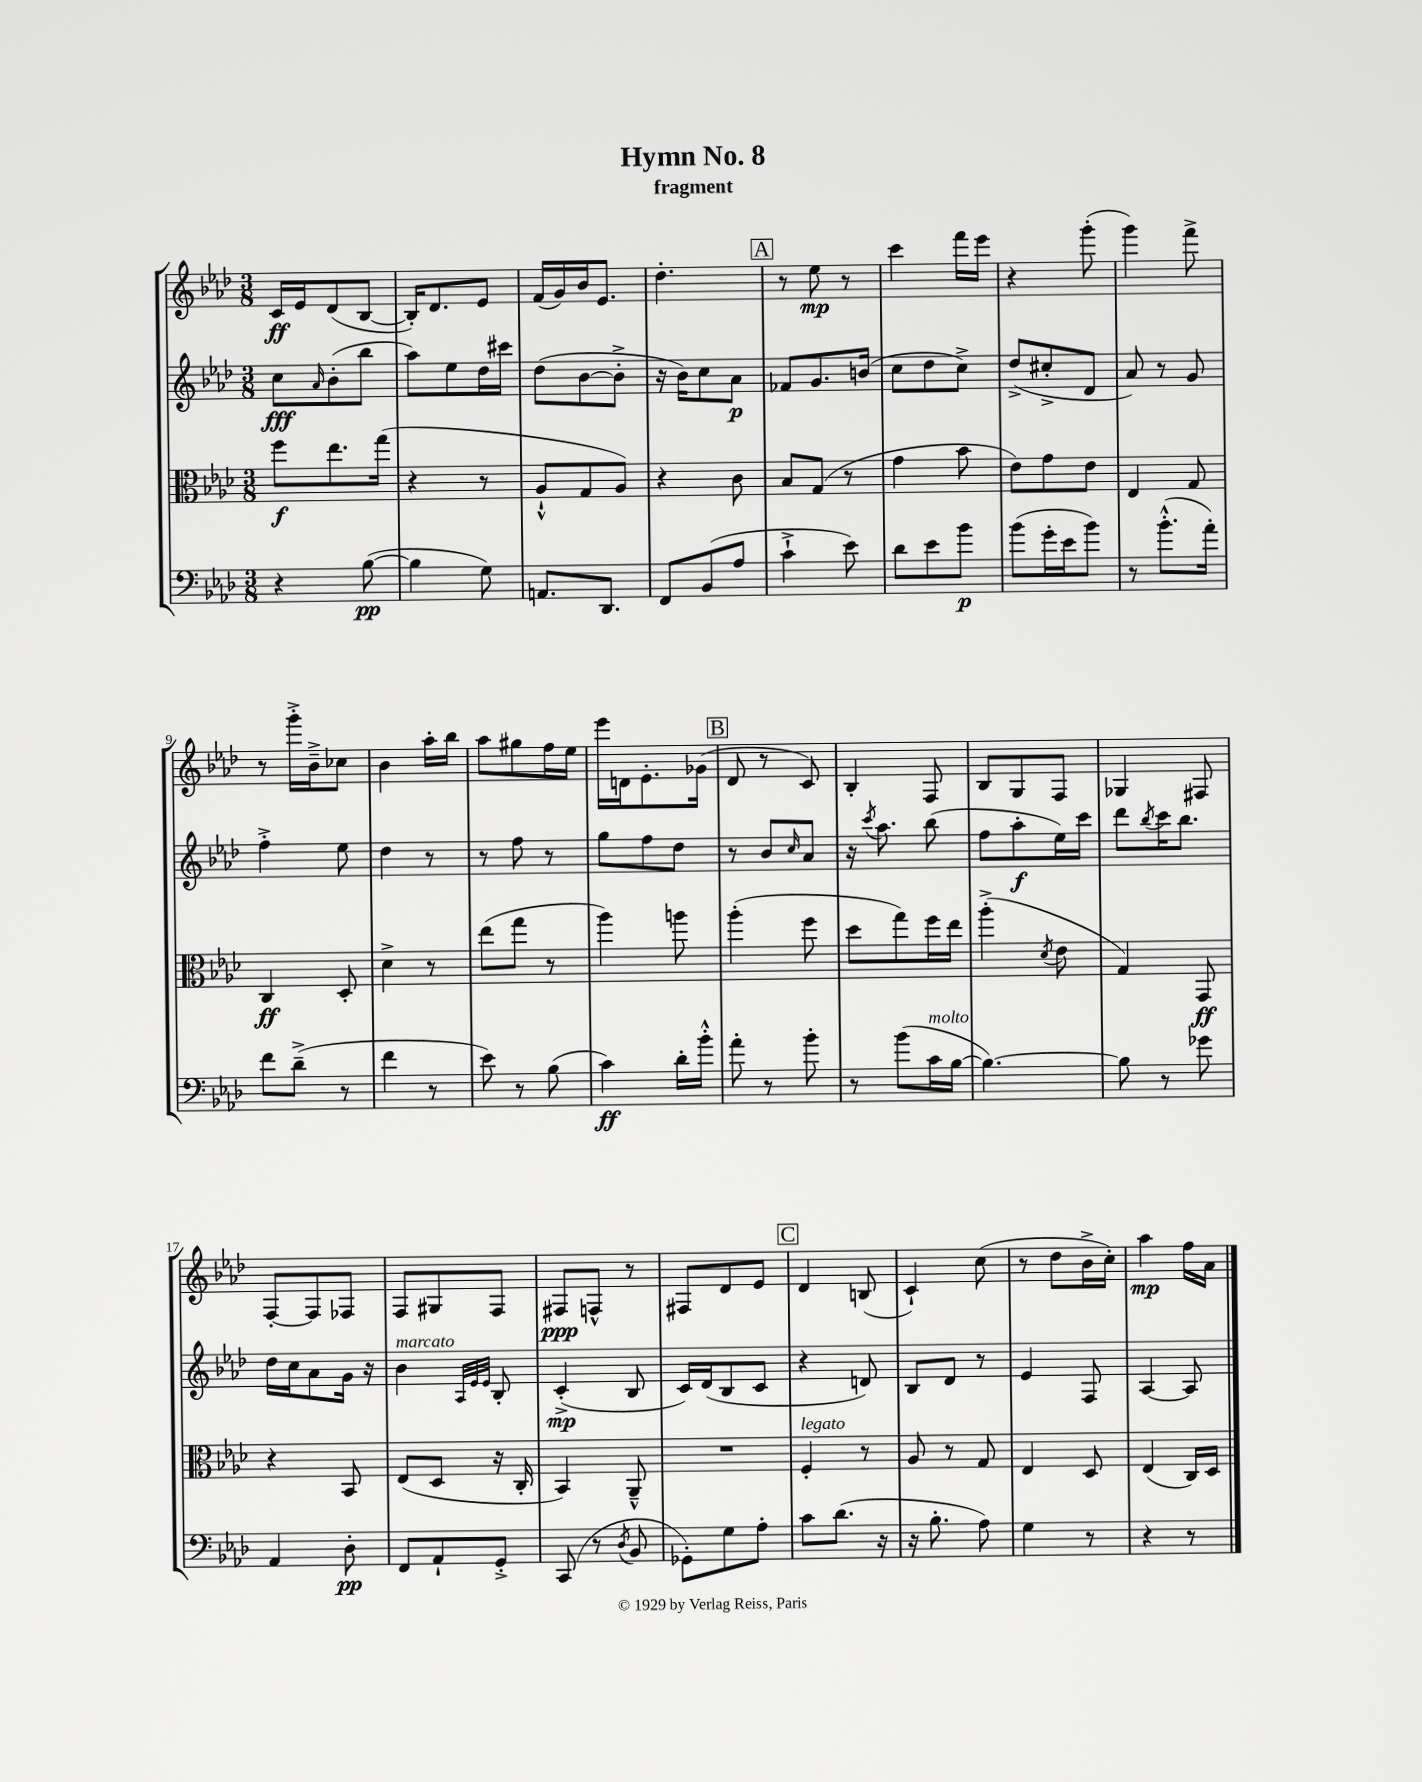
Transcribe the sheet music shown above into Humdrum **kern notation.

**kern	**kern	**kern	**kern
*staff4	*staff3	*staff2	*staff1
*clefF4	*clefC3	*clefG2	*clefG2
*k[b-e-a-d-]	*k[b-e-a-d-]	*k[b-e-a-d-]	*k[b-e-a-d-]
*M3/8	*M3/8	*M3/8	*M3/8
4r	8ff	8cc	16c
.	.	.	16e-
.	.	16qqa-	.
.	8.ee-	(8b-'	(8d-
([8B-	.	8bb-	[8B-
.	(16gg	.	.
=	=	=	=
4B-]	4r	8aa-)	16B-'])
.	.	.	8.d-
.	.	8ee-	.
8G)	8r	16dd-	8e-
.	.	16ccc#	.
=	=	=	=
8.AA	8A-`^^	(8dd-	(16f
.	.	.	16g)
.	8G	[8b-	16b-
8.DD-	.	.	8.e-
.	8A-)	8b-'^]	.
=	=	=	=
8FF	4r	16r	4.dd-'
.	.	16b-)	.
(8BB-	.	8cc	.
8A-	8c	8a-	.
=	=	=	=
4c`^	8B-	8f-	8r
.	(8G	8.g	8ee-
8e-)	8r	.	8r
.	.	(16b	.
=	=	=	=
8d-	4g	8cc	4ccc
8e-	.	8dd-	.
8b-	8b-	8cc^)	16fff
.	.	.	16eee-
=	=	=	=
(8b-	8e-)	(8dd-^	4r
16g'	8g	8cc#'^	.
16e-	.	.	.
8b-)	8e-	8d-	(8ggg'
=	=	=	=
8r	4E-	8a-)	4ggg)
(8.b-'^^	.	8r	.
.	8G	8g	8fff^
16a-')	.	.	.
=	=	=	=
8f	4C	4ff'^	8r
(8d-~^	.	.	16ggg'^
.	.	.	16b-~^
8r	8D-'	8ee-	8cc-
=	=	=	=
4f	4d-^	4dd-	4b-
8r	8r	8r	16aa-'
.	.	.	16bb-
=	=	=	=
8e-)	(8ee-	8r	8aa-
8r	8gg	8ff	8gg#
(8B-	8r	8r	16ff
.	.	.	16ee-
=	=	=	=
4c)	4aa-)	8gg	16eee-
.	.	.	16d
.	.	8ff	8.e-'
16d-'	8aa	8dd-	.
16b-'^^	.	.	(16g-
=	=	=	=
8a-'	(4aa-'	8r	8d-
8r	.	8b-	8r
.	.	16qqcc	.
8b-'	8ff	8a-	8c)
=	=	=	=
8r	8dd-	16r	4B-'
.	.	8qccc	.
.	.	8.aa-	.
(8b-	8gg)	.	.
16c	16ff	(8bb-	8F
[16B-	16ee-	.	.
=	=	=	=
4.B-_)	(4aa-'^	8ff	8B-
.	.	8aa-'	8G
.	8qd-	.	.
.	8e-	16ee-)	8F
.	.	16ccc	.
=	=	=	=
8B-]	4G)	8ddd-	4G-
.	.	8qbb-	.
8r	.	16ccc	.
.	.	8.bb-	.
8g-	8GG	.	8F#
=	=	=	=
4AA-	4r	16dd-	[8F'
.	.	16cc	.
.	.	8a-	8F]
8D-'	8BB-	16g	8F-
.	.	16r	.
=	=	=	=
8FF	(8E-	4b-	8F
8AA-`	8D-	.	8G#
.	.	32qqA-	.
.	.	32qqe-	.
.	.	32qqe-	.
8GG'^	16r	8B-'	8F
.	16C'	.	.
=	=	=	=
(8CC	4BB-)	(4c'^	8F#
8r	.	.	8F^^
8qD-	.	.	.
8BB-	8AA-~^^	8B-	8r
=	=	=	=
8GG-')	4.r	16c)	8F#
.	.	(16d-	.
8G	.	8B-	8d-
8A-'	.	8c	8e-
=	=	=	=
8c	4F'	4r	4d-
(8.d-	.	.	.
.	8r	8d)	(8B
16r	.	.	.
=	=	=	=
16r	8A-	8B-	4c`)
8.B-'	.	.	.
.	8r	8d-	.
8A-)	8G	8r	(8cc
=	=	=	=
4G	4E-	4e-	8r
.	.	.	8dd-
8r	8D-	8F	16b-^
.	.	.	16cc')
=	=	=	=
4r	(4E-	[4A-	4aa-
8r	16C)	8A-]	16ff
.	16D-	.	16a-
==	==	==	==
*-	*-	*-	*-
